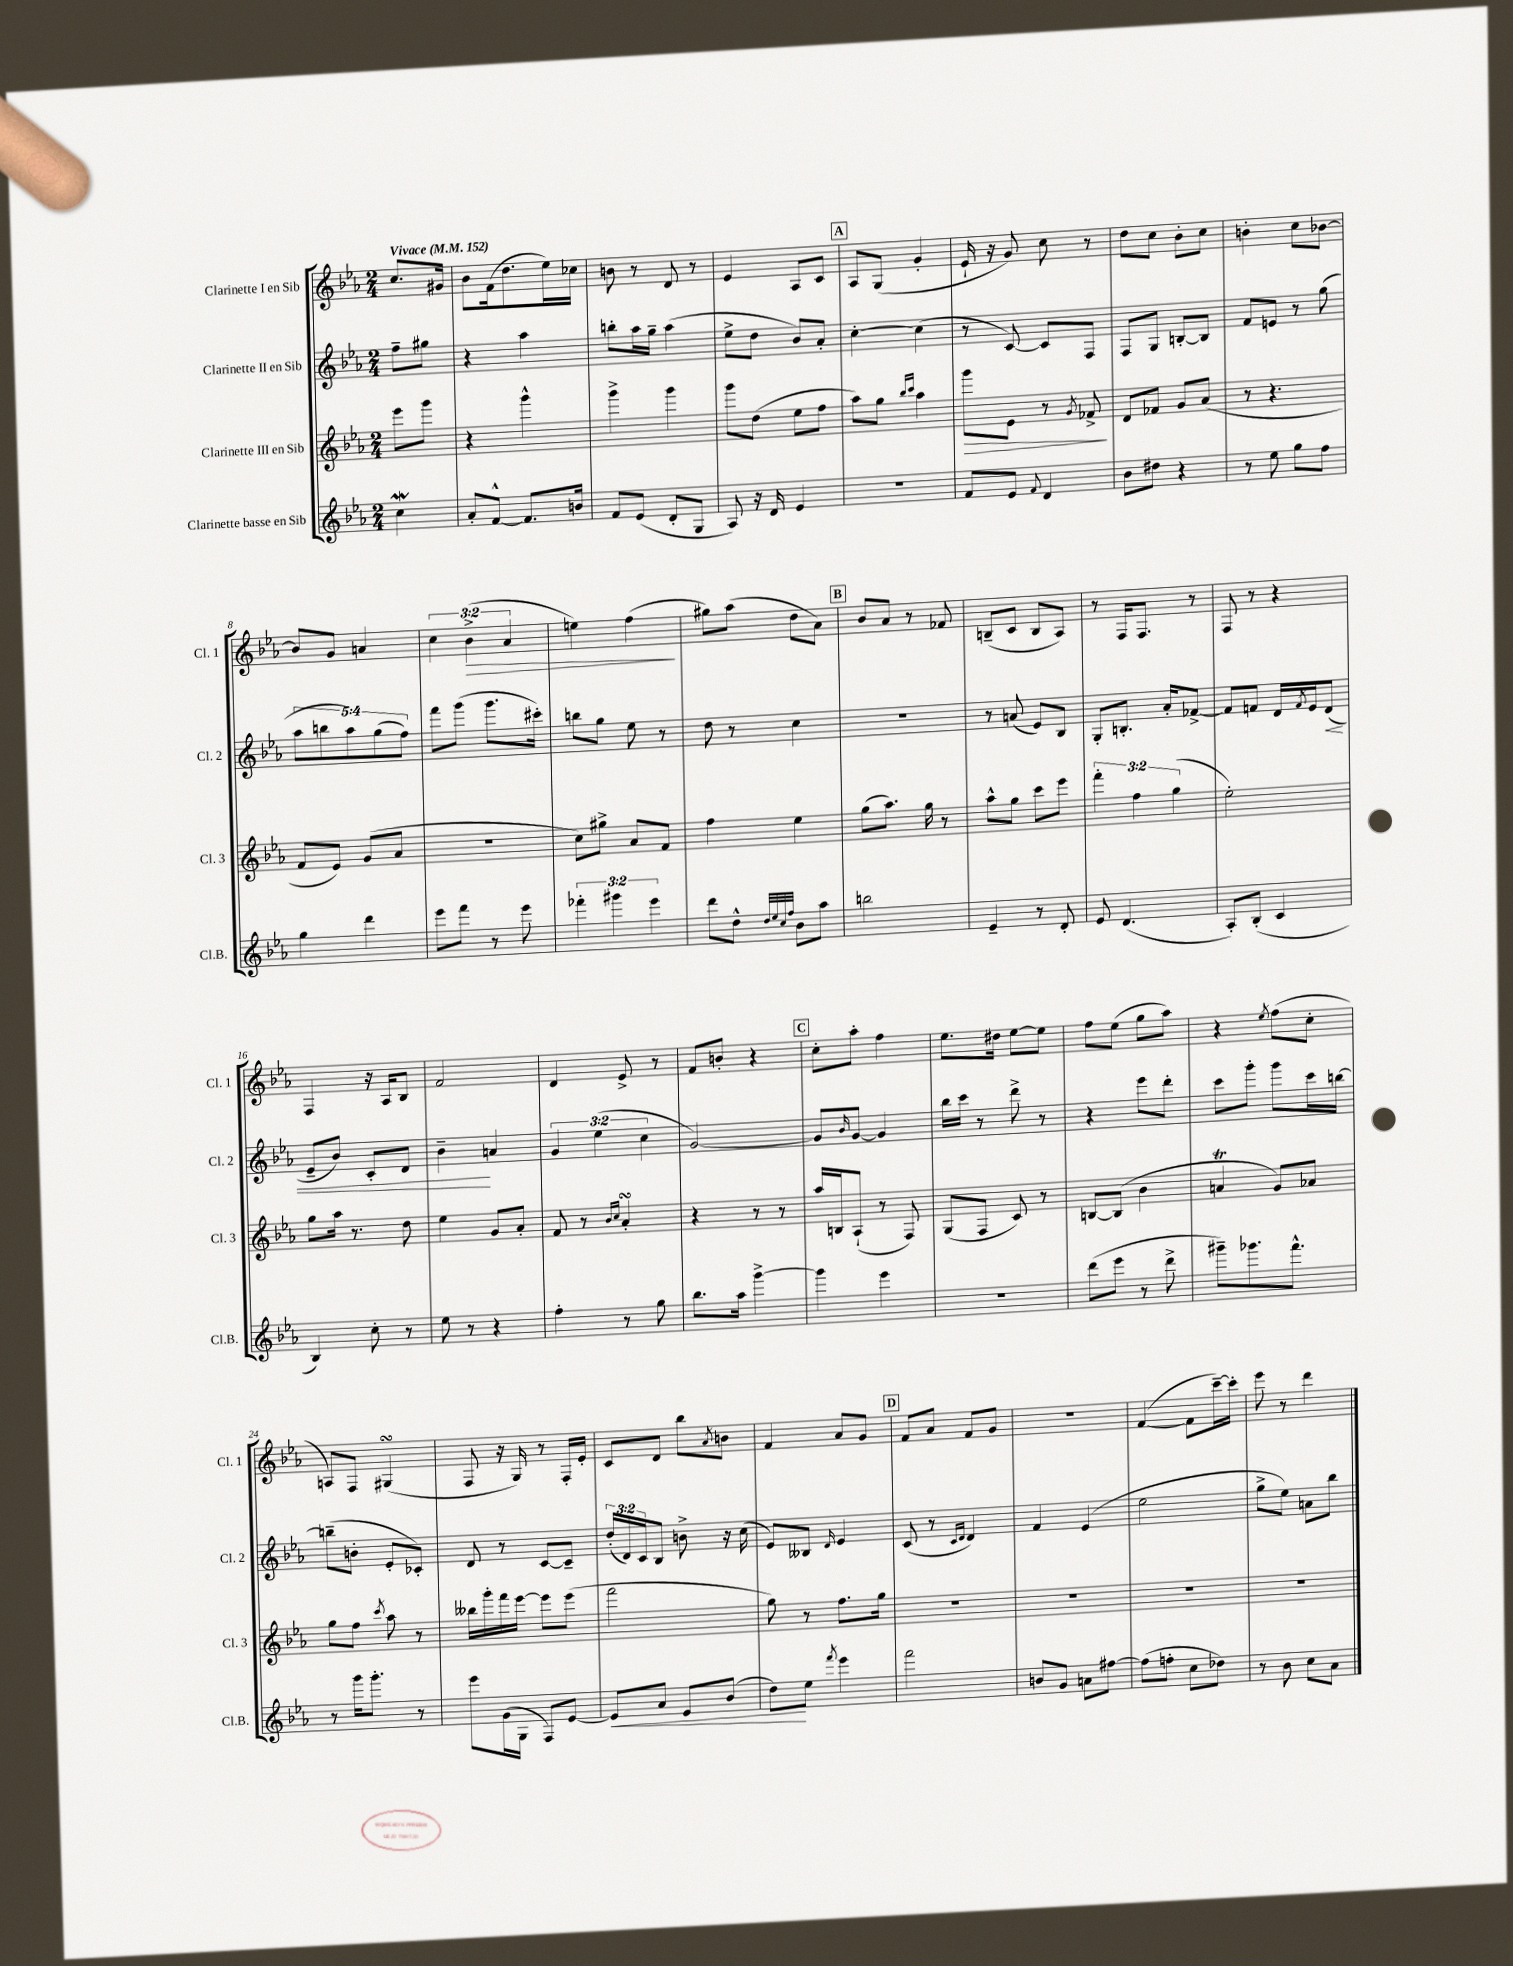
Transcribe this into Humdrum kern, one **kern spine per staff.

**kern	**dynam	**kern	**dynam	**kern	**dynam	**kern	**dynam
*part4	*part4	*part3	*part3	*part2	*part2	*part1	*part1
*staff4	*staff4	*staff3	*staff3	*staff2	*staff2	*staff1	*staff1
*I"Clarinette basse en Sib	*	*I"Clarinette III en Sib	*	*I"Clarinette II en Sib	*	*I"Clarinette I en Sib	*
*I'Cl.B.	*	*I'Cl. 3	*	*I'Cl. 2	*	*I'Cl. 1	*
*clefG2	*	*clefG2	*	*clefG2	*	*clefG2	*
*k[b-e-a-]	*	*k[b-e-a-]	*	*k[b-e-a-]	*	*k[b-e-a-]	*
*M2/4	*	*M2/4	*	*M2/4	*	*M2/4	*
*MM152	*	*MM152	*	*MM152	*	*MM152	*
=	=	=	=	=	=	=	=
!	!	!	!	!	!	!LO:TX:a:B:t=Vivace	!
4ccW\	.	8eee-\L	.	8ff~\L	.	8.cc/L	.
.	.	8ggg\J	.	8gg#X\J	.	.	.
.	.	.	.	.	.	16g#X/Jk	.
=1	=1	=1	=1	=1	=1	=1	=1
8a-'/L	.	4r	.	4r	.	8b-\L	.
[8f^^/J	.	.	.	.	.	(16f\k	.
.	.	.	.	.	.	8.dd\	.
8.f/L]	.	4ggg^^\	.	4aa-\	.	.	.
.	.	.	.	.	.	16ee-\L)	.
16bn/Jk	.	.	.	.	.	16cc-X\JJ	.
=2	=2	=2	=2	=2	=2	=2	=2
8f/L	.	4ggg^\	.	8bbn'\L	.	8bn\	.
(8e-/J	.	.	.	16aa-\L	.	8r	.
.	.	.	.	16gg~\JJ	.	.	.
8d'/L	.	4ggg\	.	(4aa-\	.	8d/	.
8G/J	.	.	.	.	.	8r	.
=3	=3	=3	=3	=3	=3	=3	=3
8A-/)	.	8ggg\L	.	8ee-^\L	.	4e-/	.
16r	.	(8dd\J	.	8dd\J	.	.	.
16d/	.	.	.	.	.	.	.
4e-/	.	8ee-\L	.	8b-/L)	.	8A-/L	.
.	.	8ff\J	.	8a-'/J	.	8c/J	.
!!LO:REH:place=s1:t=A
=4	=4	=4	=4	=4	=4	=4	=4
2r	.	8aa-\L)	.	[4cc'\	.	8A-/L	.
.	.	8gg\J	.	.	.	(8G/J	.
.	.	16qqbb-/LL	.	.	.	.	.
.	.	16qqccc/JJ	.	.	.	.	.
.	.	4aa-\	.	(4cc\]	.	4g'/	.
=5	=5	=5	=5	=5	=5	=5	=5
!	!	!	!LO:HP:b	!	!	!	!
8f/L	.	8ggg\L	>	8r	.	16e-`/	.
.	.	.	.	.	.	16r	.
8e-/J	.	8e-\J	.	[8c/)	.	8g/)	.
8qqf/	.	.	.	.	.	.	.
4d/	.	8r	.	8c/L]	.	8cc\	.
.	.	8qg/	.	.	.	.	.
.	.	8f-X^/	.	8F/J	.	8r	.
.	.	.	]	.	.	.	.
=6	=6	=6	=6	=6	=6	=6	=6
8b-\L	.	8d/L	.	8F/L	.	8dd\L	.
8dd#X\J	.	8f-X/J	.	8G/J	.	8cc\J	.
4r	.	8g/L	.	[8Bn'/L	.	8b-'\L	.
.	.	(8a-/J	.	8B/J]	.	8cc\J	.
=7	=7	=7	=7	=7	=7	=7	=7
8r	.	8r	.	8f/L	.	4bn'\	.
8ee-\	.	4.r	.	8en/J	.	.	.
8gg\L	.	.	.	8r	.	8cc\L	.
8ff\J	.	.	.	(8gg\	.	[8b-X\J	.
!!LO:LB:g=z
=8	=8	=8	=8	=8	=8	=8	=8
4gg\	.	8f/L	.	10aa-\L	.	8b-/L]	.
.	.	.	.	10bbn\	.	.	.
.	.	8e-/J)	.	.	.	8g/J	.
.	.	.	.	10aa-\)	.	.	.
4ddd\	.	(8g/L	.	.	.	4an/	.
.	.	.	.	(10gg\	.	.	.
.	.	8a-/J	.	.	.	.	.
.	.	.	.	10ff\J)	.	.	.
=9	=9	=9	=9	=9	=9	=9	=9
8eee-\L	.	2r	.	8fff\L	.	6cc\	.
8fff\J	.	.	.	(8ggg\J	.	.	.
!	!	!	!	!	!	!	!LO:HP:b
.	.	.	.	.	.	(6b-^\	>
8r	.	.	.	8.ggg\L	.	.	.
.	.	.	.	.	.	6a-/	.
8eee-\	.	.	.	.	.	.	.
.	.	.	.	16ccc#X'\Jk)	.	.	.
=10	=10	=10	=10	=10	=10	=10	=10
6fff-X'\	.	8cc\L)	.	8bbn\L	.	4een\)	.
.	.	8gg#X^\J	.	8gg\J	.	.	.
6ggg#X\	.	.	.	.	.	.	.
.	.	8a-/L	.	8ee-\	.	(4ff\	.
6eee-\	.	.	.	.	.	.	.
.	.	8f/J	.	8r	.	.	.
.	.	.	.	.	.	.	]
=11	=11	=11	=11	=11	=11	=11	=11
8ddd\L	.	4ff\	.	8dd\	.	8gg#X\L)	.
8dd^^\J	.	.	.	8r	.	(8aa-\J	.
32qqdd/LLL	.	.	.	.	.	.	.
32qqee-/	.	.	.	.	.	.	.
32qqcc/	.	.	.	.	.	.	.
32qqff/JJJ	.	.	.	.	.	.	.
8b-\L	.	4ee-\	.	4cc\	.	8dd\L	.
8aa-\J	.	.	.	.	.	8a-\J)	.
!!LO:REH:place=s1:t=B
=12	=12	=12	=12	=12	=12	=12	=12
2bbn\	.	(8gg\L	.	2r	.	8b-/L	.
.	.	8.aa-\J)	.	.	.	8a-/J	.
.	.	.	.	.	.	8r	.
.	.	16gg\	.	.	.	.	.
.	.	8r	.	.	.	8f-X/	.
=13	=13	=13	=13	=13	=13	=13	=13
4e-~/	.	8aa-^^\L	.	8r	.	(8Bn~/L	.
.	.	8gg\J	.	(8an/	.	8c/J	.
8r	.	8ccc\L	.	8e-/L)	.	8B/L	.
8d'/	.	8eee-\J	.	8B-/J	.	8A-/J)	.
=14	=14	=14	=14	=14	=14	=14	=14
8e-/	.	6fff'\	.	8G'/L	.	8r	.
(4.d/	.	.	.	8.Bn'/J	.	16F/KL	.
.	.	6ff\	.	.	.	.	.
.	.	.	.	.	.	8.F/J	.
.	.	.	.	16a-'/KL	.	.	.
.	.	(6gg\	.	.	.	.	.
.	.	.	.	[8f-X^/J	.	8r	.
=15	=15	=15	=15	=15	=15	=15	=15
8A-'/L)	.	2ee-'\)	.	8f-/L]	.	8F/	.
(8B-'/J	.	.	.	8fn/J	.	8r	.
4c/	.	.	.	16d/LL	.	4r	.
.	.	.	.	8qf/	.	.	.
.	.	.	.	16e-/J	.	.	.
!	!	!	!	!	!LO:HP:b	!	!
.	.	.	.	(8d/J	<	.	.
!!LO:LB:g=z
=16	=16	=16	=16	=16	=16	=16	=16
4B-/)	.	8gg\L	.	8e-~/L	.	4F/	.
.	.	16aa-\Jk	.	8b-/J)	.	.	.
.	.	8.r	.	.	.	.	.
8cc'\	.	.	.	8c'/L	.	16r	.
.	.	.	.	.	.	16A-/KL	.
8r	.	8dd\	.	8d/J	.	8B-/J	.
=17	=17	=17	=17	=17	=17	=17	=17
8ee-\	.	4ee-\	.	4b-~\	.	2f/	.
8r	.	.	.	.	.	.	.
4r	.	8g/L	.	4an/	[	.	.
.	.	8a-'/J	.	.	.	.	.
=18	=18	=18	=18	=18	=18	=18	=18
4ff'\	.	8f/	.	6g/	.	4d/	.
.	.	8r	.	.	.	.	.
.	.	.	.	(6ee-\	.	.	.
.	.	16qqb-/LL	.	.	.	.	.
.	.	16qqcc/JJ	.	.	.	.	.
8r	.	4a-sSSs'/	.	.	.	8e-^/	.
.	.	.	.	6cc\	.	.	.
8gg\	.	.	.	.	.	8r	.
=19	=19	=19	=19	=19	=19	=19	=19
8.bb-\L	.	4r	.	[2g/)	.	8f/L	.
.	.	.	.	.	.	8bn'/J	.
16aa-\Jk	.	.	.	.	.	.	.
[4ggg^\	.	8r	.	.	.	4r	.
.	.	8r	.	.	.	.	.
!!LO:REH:place=s1:t=C
=20	=20	=20	=20	=20	=20	=20	=20
4ggg\]	.	16aa-/LL	.	8g/L]	.	8cc'\L	.
.	.	16Bn/J	.	.	.	.	.
.	.	.	.	16qqb-/	.	.	.
.	.	(8A-`/J	.	[8g/J	.	8aa-'\J	.
4eee-\	.	8r	.	4g/]	.	4ff\	.
.	.	8F/)	.	.	.	.	.
=21	=21	=21	=21	=21	=21	=21	=21
2r	.	(8G/L	.	16bb-\LL	.	8.ee-\L	.
.	.	.	.	16ccc\JJ	.	.	.
.	.	8F/J	.	8r	.	.	.
.	.	.	.	.	.	16dd#X\Jk	.
.	.	8c/)	.	8ddd^\	.	[8ee-\L	.
.	.	8r	.	8r	.	8ee-\J]	.
=22	=22	=22	=22	=22	=22	=22	=22
(8ddd\L	.	[8Bn/L	.	4r	.	8ff\L	.
8eee-\J	.	(8B/J]	.	.	.	(8ee-\J	.
8r	.	4b-\	.	8eee-\L	.	8gg\L	.
8ddd^\	.	.	.	8ddd'\J	.	8aa-\J)	.
=23	=23	=23	=23	=23	=23	=23	=23
8ggg#X~\L)	.	4ant/	.	8ccc\L	.	4r	.
8.ggg-X\	.	.	.	8ggg'\J	.	.	.
.	.	.	.	.	.	8qee-/	.
.	.	8g/L)	.	8ggg\L	.	(8ff\L	.
8.fff^^\J	.	.	.	.	.	.	.
.	.	8a-X/J	.	16ccc\L	.	8cc'\J	.
.	.	.	.	[16bbn\JJ	.	.	.
!!LO:LB:g=z
=24	=24	=24	=24	=24	=24	=24	=24
8r	.	8gg\L	.	(8bbn~\L]	.	8An/L)	.
16ggg\KL	.	8ff\J	.	8bn'\J	.	8F/J	.
8.ggg'\J	.	.	.	.	.	.	.
.	.	8qccc/	.	.	.	.	.
.	.	8aa-\	.	8e-'/L	.	(4G#XsSsS/	.
8r	.	8r	.	8c-X'/J)	.	.	.
=25	=25	=25	=25	=25	=25	=25	=25
8eee-\L	.	16bb--X\LL	.	8d/	.	8F/	.
.	.	16ggg'\	.	.	.	.	.
(16g\L	.	16fff\	.	8r	.	16r	.
16G\JJ	.	[16eee-\JJ	.	.	.	16G/)	.
8F/L)	.	8eee-\L]	.	[8c/L	.	8r	.
[8e-/J	.	(8eee-\J	.	8c~/J]	.	16F'/LL	.
.	.	.	.	.	.	16e-'/JJ	.
=26	=26	=26	=26	=26	=26	=26	=26
!	!LO:HP:b	!	!	!	!	!	!
8e-/L]	<	2fff\	.	(24dd'/LL	.	8c/L	.
.	.	.	.	24d/)	.	.	.
.	.	.	.	24c/J	.	.	.
8a-/J	.	.	.	8B-/J	.	8d/J	.
8e-/L	.	.	.	8bn^\	.	8bb-\L	.
.	.	.	.	.	.	8qa-/	.
(8b-/J	.	.	.	16r	.	8bn\J	.
.	.	.	.	(16cc\	.	.	.
=27	=27	=27	=27	=27	=27	=27	=27
8dd\L)	.	8gg\)	.	8e-/L)	.	4f/	.
8ee-\J	[	8r	.	8B--X/J	.	.	.
8qfff/	.	.	.	16qqd/	.	.	.
4eee-\	.	8.ff\L	.	4e-/	.	8a-/L	.
.	.	.	.	.	.	8g/J	.
.	.	16gg\Jk	.	.	.	.	.
!!LO:REH:place=s1:t=D
=28	=28	=28	=28	=28	=28	=28	=28
2fff\	.	2r	.	(8c/	.	8f/L	.
.	.	.	.	8r	.	8a-/J	.
.	.	.	.	16qqc/LL	.	.	.
.	.	.	.	16qqd/JJ	.	.	.
.	.	.	.	4d/)	.	8f/L	.
.	.	.	.	.	.	8g/J	.
=29	=29	=29	=29	=29	=29	=29	=29
8bn/L	.	2r	.	4f/	.	2r	.
8g/J	.	.	.	.	.	.	.
8an\L	.	.	.	(4e-/	.	.	.
[8ff#X\J	.	.	.	.	.	.	.
=30	=30	=30	=30	=30	=30	=30	=30
(8ff#\L]	.	2r	.	2ee-\	.	([4f/	.
8ffn'\J	.	.	.	.	.	.	.
8cc\L	.	.	.	.	.	8f\L]	.
8dd-X\J)	.	.	.	.	.	[16ccc~\L)	.
.	.	.	.	.	.	16ccc'\JJ]	.
=31	=31	=31	=31	=31	=31	=31	=31
8r	.	2r	.	8gg^\L	.	8eee-\	.
8b-\	.	.	.	8ee-\J)	.	8r	.
8cc\L	.	.	.	8an\L	.	4ddd\	.
8a-\J	.	.	.	8bb-\J	.	.	.
==	==	==	==	==	==	==	==
*-	*-	*-	*-	*-	*-	*-	*-
